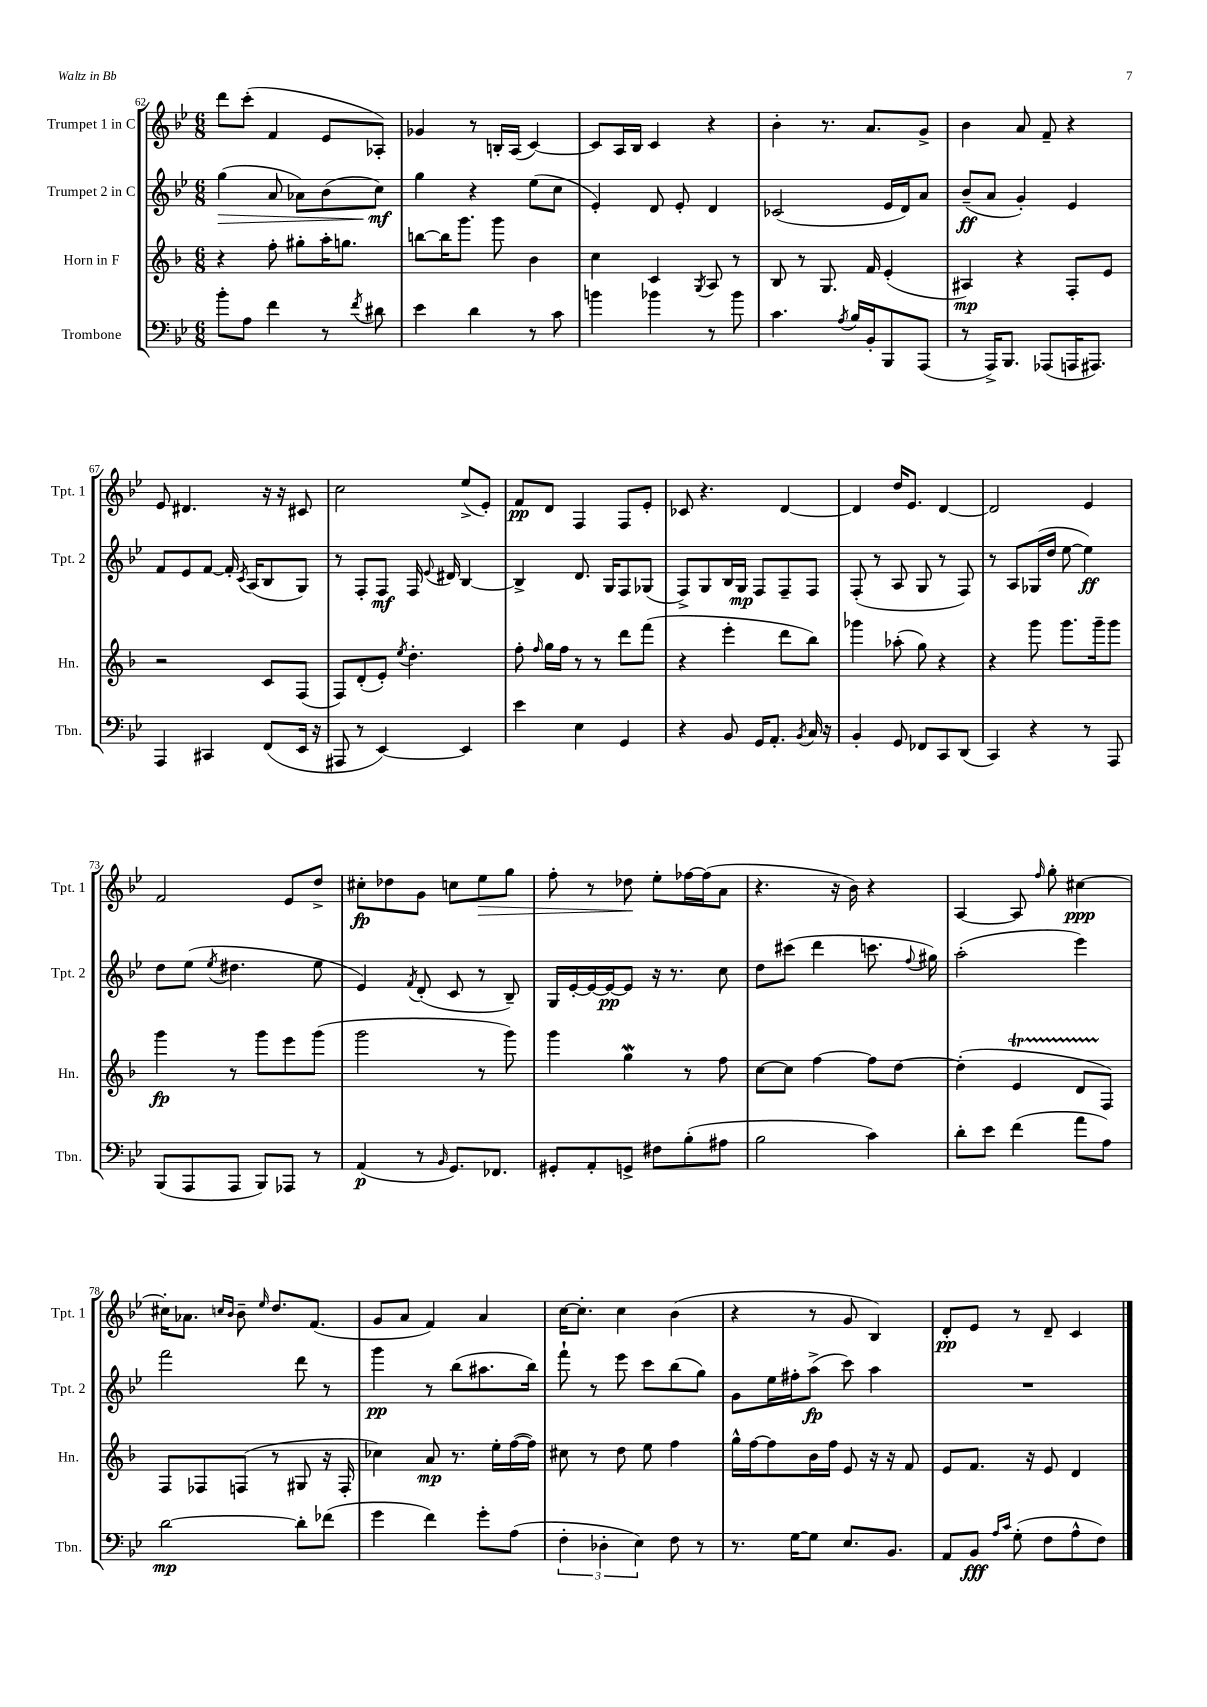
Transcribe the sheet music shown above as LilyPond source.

<<
\new StaffGroup <<
\new Staff = "s0" \with { instrumentName = "Trumpet 1 in C" shortInstrumentName = "Tpt. 1" } {
    \clef treble \key bes \major \numericTimeSignature \time 6/8
    \autoBeamOff d'''8[ c'''8]-.( f'4 ees'8[ aes8]-.) |
    ges'4 r8 b16[-. a16]( c'4~) |
    c'8[ a16 bes16] c'4 r4 |
    bes'4-. r8. a'8.[ g'8]-> |
    bes'4 a'8 f'8-- r4 |
    ees'8 dis'4. r16 r16 cis'8 |
    c''2 ees''8[->( ees'8]-.) |
    f'8[\pp d'8] f4 f8[ ees'8]-. |
    ces'8 r4. d'4~ |
    d'4 d''16[ ees'8.] d'4~ |
    d'2 ees'4 |
    f'2 ees'8[ d''8]-> |
    cis''8[-.\fp des''8 g'8] c''8[ ees''8\> g''8] |
    f''8-. r8 des''8\! ees''8[-. fes''16~ fes''16( a'8] |
    r4. r16 bes'16) r4 |
    a4~ a8 \grace { f''16 } g''8-. cis''4~\ppp |
    cis''16[-. aes'8.] \grace { c''16[ bes'16] } bes'8-- \grace { ees''16 } d''8.[ f'8.]( |
    g'8[ a'8] f'4) a'4 |
    c''16[~ c''8.]-. c''4 bes'4( |
    r4 r8 g'8 bes4) |
    d'8[-.\pp ees'8] r8 d'8-- c'4 \bar "|." |
}
\new Staff = "s1" \with { instrumentName = "Trumpet 2 in C" shortInstrumentName = "Tpt. 2" } {
    \clef treble \key bes \major \numericTimeSignature \time 6/8
    \autoBeamOff g''4\>( a'8 aes'8[) bes'8( c''8]\mf\!) |
    g''4 r4 ees''8[( c''8] |
    ees'4-.) d'8 ees'8-. d'4 |
    ces'2( ees'16[ d'16) a'8] |
    bes'8[--\ff( a'8] g'4-.) ees'4 |
    f'8[ ees'8 f'8]~ f'16-. \acciaccatura { c'8 } a16[( bes8 g8]) |
    r8 f8[-. f8]\mf f16 \appoggiatura { ees'8 } dis'16 bes4~ |
    bes4-> d'8. g16[ f8 ges8]( |
    f8[->) g8 bes16 g16]\mp f8[ f8-- f8] |
    f8-.( r8 a8 g8 r8 f8) |
    r8 a8[ ges16( d''16] ees''8~ ees''4\ff) |
    d''8[ ees''8]( \acciaccatura { ees''8 } dis''4. ees''8 |
    ees'4) \acciaccatura { f'8 } d'8-.( c'8 r8 bes8--) |
    g16[ ees'16~-. ees'16~ ees'16~\pp ees'8] r16 r8. c''8 |
    d''8[ cis'''8]( d'''4 c'''8. \appoggiatura { f''8 } gis''16) |
    a''2-.( ees'''4) |
    f'''2 d'''8 r8 |
    g'''4\pp r8 bes''8[( ais''8. bes''16]) |
    f'''8-! r8 ees'''8 c'''8[ bes''8( g''8]) |
    g'8[ ees''16 fis''16-. a''8]->\fp( c'''8) a''4 |
    R2. \bar "|." |
}
\new Staff = "s2" \with { instrumentName = "Horn in F" shortInstrumentName = "Hn." } {
    \clef treble \key f \major \numericTimeSignature \time 6/8
    \autoBeamOff r4 f''8-. gis''8[-. a''16-. g''8.] |
    b''8[~ b''16 g'''8.] g'''8 bes'4 |
    c''4 c'4 \acciaccatura { g8 } a8 r8 |
    bes8 r8 g8. f'16 e'4-.( |
    ais4\mp) r4 f8[-. e'8] |
    r2 c'8[ f8]( |
    f8[) d'8-.( e'8]-.) \acciaccatura { e''8 } d''4.-. |
    f''8-. \grace { f''16 } g''16[ f''16] r8 r8 d'''8[ f'''8]( |
    r4 e'''4-. d'''8[ bes''8]) |
    ges'''4 aes''8-.( g''8) r4 |
    r4 g'''8 g'''8.[ g'''16-- g'''8] |
    g'''4\fp r8 g'''8[ e'''8 g'''8]( |
    g'''2 r8 g'''8) |
    g'''4 g''4\mordent r8 f''8 |
    c''8[~ c''8] f''4~ f''8[ d''8]~ |
    d''4-.( e'4\startTrillSpan d'8[ f8]\stopTrillSpan) |
    f8[ fes8 f8]( r8 gis8 r16 f16-. |
    ces''4) a'8\mp r8. e''16[-. f''16~( f''16]) |
    cis''8 r8 d''8 e''8 f''4 |
    g''16[-^ f''16~ f''8 bes'16 f''16] e'8 r16 r16 f'8 |
    e'8[ f'8.] r16 e'8 d'4 \bar "|." |
}
\new Staff = "s3" \with { instrumentName = "Trombone" shortInstrumentName = "Tbn." } {
    \clef bass \key bes \major \numericTimeSignature \time 6/8
    \autoBeamOff bes'8[-. a8] f'4 r8 \acciaccatura { f'8 } dis'8 |
    ees'4 d'4 r8 c'8 |
    b'4 bes'4 r8 bes'8 |
    c'4. \acciaccatura { a8 } bes16[ bes,16-. bes,,8 a,,8]( |
    r8 a,,16[->) bes,,8.] aes,,8[( a,,16 ais,,8.]) |
    a,,4 cis,4 f,8[( ees,16] r16 |
    ais,,8 r8 ees,4~) ees,4 |
    ees'4 ees4 g,4 |
    r4 bes,8 g,16[ a,8.]-. \acciaccatura { bes,8 } c16 r16 |
    bes,4-. g,8 fes,8[ c,8 d,8]( |
    c,4) r4 r8 a,,8 |
    bes,,8[( a,,8 a,,8] bes,,8[) aes,,8] r8 |
    a,4\p( r8 \grace { bes,16 } g,8.[) fes,8.] |
    gis,8[-. a,8-. g,8]-> fis8[ bes8-.( ais8] |
    bes2 c'4) |
    d'8[-. ees'8] f'4( a'8[ a8]) |
    d'2~\mp d'8[-. fes'8]( |
    g'4 f'4) g'8[-. a8]( |
    \tuplet 3/2 { f4-. des4-. ees4) } f8 r8 |
    r8. g16[~ g8] ees8.[ bes,8.] |
    a,8[ bes,8]\fff \grace { a16[ c'16] } g8-.( f8[ a8-^ f8]) \bar "|." |
}
>>
>>
\layout { \context { \Score currentBarNumber = #62 } }
